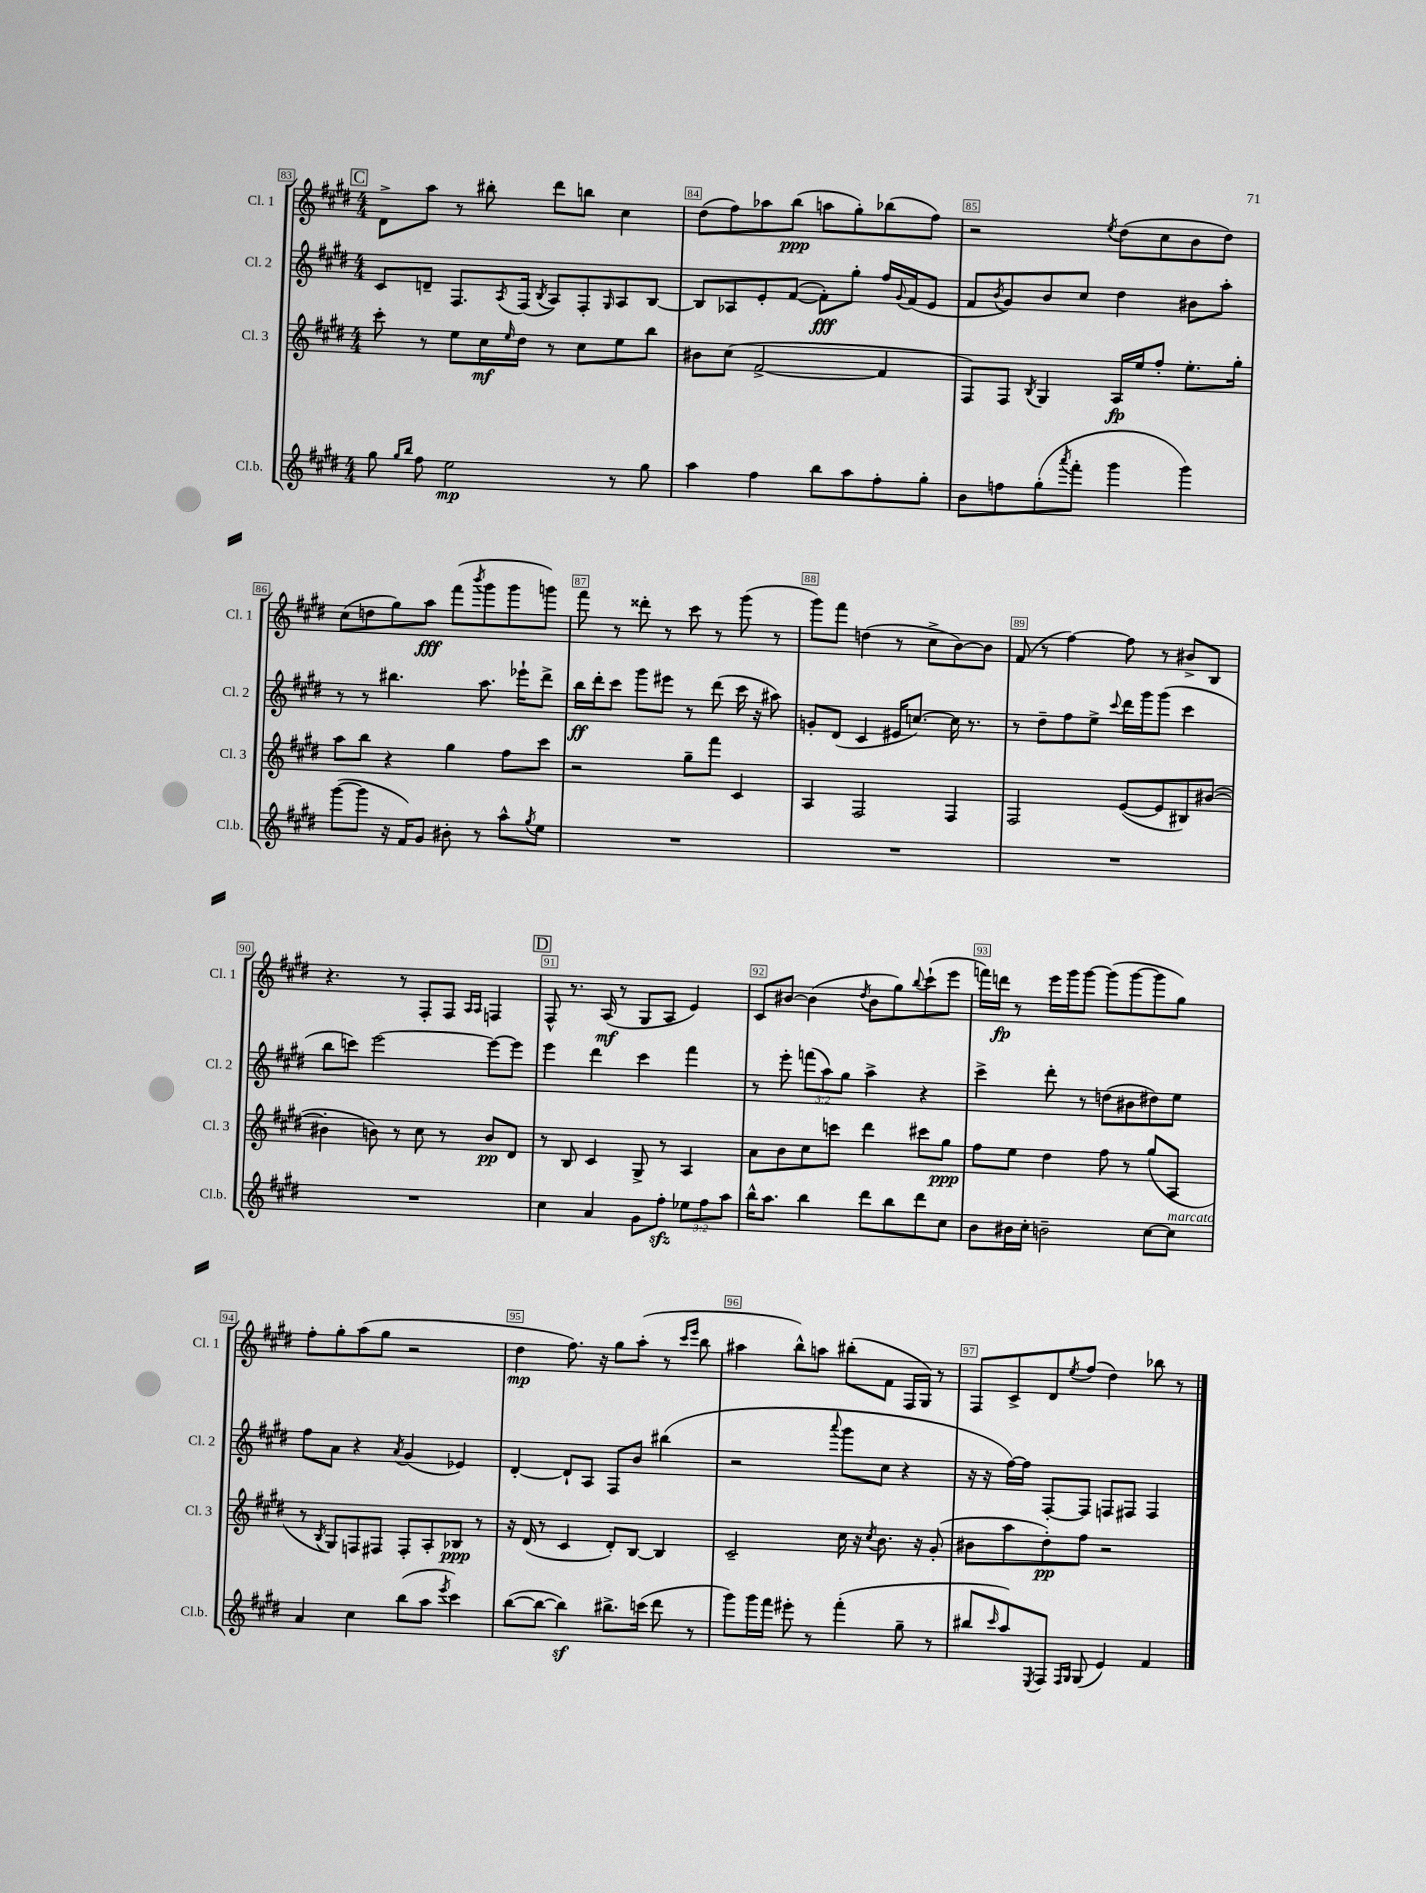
<<
\new StaffGroup <<
\new Staff = "s0" \with { instrumentName = "Cl. 1" shortInstrumentName = "Cl. 1" } {
    \clef treble \key e \major \numericTimeSignature \time 4/4
    \mark \markup { \box "C" } dis'8-> a''8 r8 bis''8-. dis'''8 b''8 cis''4 |
    dis''8( fis''8) aes''8 b''8\ppp( a''8 gis''8-.) bes''8( fis''8) |
    r2 \acciaccatura { e''8 } dis''8( cis''8 b'8 dis''8) |
    cis''8( d''8 gis''8) a''8\fff fis'''8( \acciaccatura { b'''8 } gis'''8 gis'''8 g'''8) |
    fis'''8 r8 disis'''8-. r8 cis'''8 r8 gis'''8( r8 |
    gis'''8) fis'''8 d''4( r8 cis''8-> b'8~) b'8 |
    fis'8( r8 fis''4~) fis''8 r8 bis'8-> b8 |
    r4. r8 fis8-. fis8 \grace { a16 a16 } f4 |
    \mark \markup { \box "D" } fis8-^ r8. a16\mf( r8 gis8 a8 e'4) |
    cis'8 bis'8~ bis'4( \acciaccatura { dis''8 } bis'8 gis''8) \appoggiatura { b''8 } cis'''8-!( e'''8 |
    f'''16) d'''16\fp r8 e'''16 gis'''16 gis'''8~ gis'''8( gis'''8~ gis'''8 gis''8) |
    fis''8-. gis''8-. a''8( gis''8 r2 |
    dis''4\mp fis''8.) r16 gis''8 a''8-.( r8 \grace { cis'''16 e'''16 } b''8 |
    ais''4 b''8-^) a''8 bis''8-.( fis'8 fis16 gis16) r8 |
    fis8 cis'8-> dis'8 \acciaccatura { e''8 } fis''8( dis''4) bes''8 r8 \bar "|." |
}
\new Staff = "s1" \with { instrumentName = "Cl. 2" shortInstrumentName = "Cl. 2" } {
    \clef treble \key e \major \numericTimeSignature \time 4/4 \override Staff.TupletNumber.text = #tuplet-number::calc-fraction-text
    \mark \markup { \box "C" } cis'8 d'8-- fis8. \acciaccatura { a8 } fis16( \acciaccatura { b8 } a8) fis8-. \grace { gis16 } a8 b8~ |
    b8 aes8 e'8-. fis'8~( fis'8-.\fff) gis''8-. fis''16 \appoggiatura { gis'8 } fis'16( e'8 |
    fis'8 \acciaccatura { b'8 } gis'8) b'8 cis''8 dis''4 bis'8 a''8-. |
    r8 r8 bis''4. a''8. ees'''16-! dis'''8-> |
    b''16\ff dis'''16-. cis'''8 gis'''8 eis'''8 r8 dis'''8( cis'''16 r16 ais''8) |
    g'8-. dis'8( cis'4 eis'16 c''8.~) c''16 r8. |
    r8 dis''8-- fis''8 e''8-> \appoggiatura { cis'''8 } dis'''16 gis'''16 gis'''8( cis'''4 |
    b''8 c'''8) e'''2~ e'''8~ e'''8 |
    \mark \markup { \box "D" } e'''4 dis'''4 cis'''4 fis'''4 |
    r8 e'''8-. \tuplet 3/2 { f'''8( a''8) gis''8 } a''4-> r4 |
    cis'''4-> dis'''8-. r8 d''8( bis'8 dis''8) e''8 |
    fis''8 a'8 r4 \acciaccatura { a'8 } gis'4( ees'4) |
    dis'4~-. dis'8-! a8 fis8 b'8 bis''4( |
    r2 \appoggiatura { a'''8 } gis'''8 cis''8 r4 |
    r16 r16 fis''16~) fis''16 fis8~-. fis8 f8 fis8 fis4 \bar "|." |
}
\new Staff = "s2" \with { instrumentName = "Cl. 3" shortInstrumentName = "Cl. 3" } {
    \clef treble \key e \major \numericTimeSignature \time 4/4
    \mark \markup { \box "C" } cis'''8-. r8 e''8 cis''16\mf \grace { e''16 } dis''16 r8 cis''8 e''8 b''8 |
    bis'8 cis''8( fis'2~-> fis'4 |
    fis8) fis8 \acciaccatura { b8 } gis4 a16\fp e''16 fis''8-. e''8.-. gis''16-. |
    a''8 b''8 r4 gis''4 fis''8 cis'''8 |
    r2 gis''8-- fis'''8 cis'4 |
    a4 fis2 fis4 |
    fis2 e'8~( e'8 bis8) bis'8~( |
    bis'4-. b'8) r8 cis''8 r8 b'8\pp dis'8 |
    \mark \markup { \box "D" } r8 b8 cis'4 gis8-> r8 a4 |
    a'8 b'8 cis''8 c'''8 dis'''4 cis'''8 gis''8\ppp |
    fis''8 e''8 dis''4 fis''8 r8 gis''8( a8 |
    r8 \acciaccatura { b8 } gis8) f8 fis8 fis8-. a8-. bes8\ppp r8 |
    r16 dis'16( r8 cis'4 dis'8-.) b8~ b4 |
    cis'2-- cis''16 r16 \acciaccatura { cis''8 } b'8. r16 gis'8-.( |
    bis'8 a''8 dis''8-.\pp) fis''8 r2 \bar "|." |
}
\new Staff = "s3" \with { instrumentName = "Cl.b." shortInstrumentName = "Cl.b." } {
    \clef treble \key e \major \numericTimeSignature \time 4/4 \override Staff.TupletNumber.text = #tuplet-number::calc-fraction-text
    \mark \markup { \box "C" } gis''8 \grace { gis''16 b''16 } fis''8 e''2\mp r8 gis''8 |
    a''4 fis''4 b''8 a''8 fis''8-. gis''8-. |
    b'8 f''8 gis''8-.( \acciaccatura { a'''8 } fis'''8-. gis'''4 gis'''4) |
    gis'''8~( gis'''8 r16 fis'16) gis'8 bis'8-. r8 a''8-^ \acciaccatura { gis''8 } e''8 |
    R1 |
    R1 |
    R1 |
    R1 |
    \mark \markup { \box "D" } cis''4 a'4 gis'8 fis''8-.\sfz \tuplet 3/2 { ees''8 fis''8 a''8 } |
    b''16-^ a''8. b''4 dis'''8 b''8 dis'''8 cis''8 |
    b'8 bis'16 cis''16-. b'2-- cis''8~ cis''8^\markup { \italic "marcato" } |
    a'4 cis''4 b''8( a''8 \acciaccatura { e'''8 } cis'''4) |
    b''8~( b''8~ b''4\sf) bis''8.-> c'''16( dis'''8 r8 |
    gis'''8) gis'''16 fis'''16 eis'''8-. r8 fis'''4-.( gis''8-- r8 |
    bis''8 \grace { cis'''16 } a''8) \acciaccatura { e8 } fis8 \grace { fis16 gis16 } gis8( e'4) fis'4 \bar "|." |
}
>>
>>
\layout { \context { \Score currentBarNumber = #83 \override BarNumber.break-visibility = ##(#f #t #t) barNumberVisibility = #all-bar-numbers-visible \override BarNumber.stencil = #(make-stencil-boxer 0.1 0.3 ly:text-interface::print) } }
